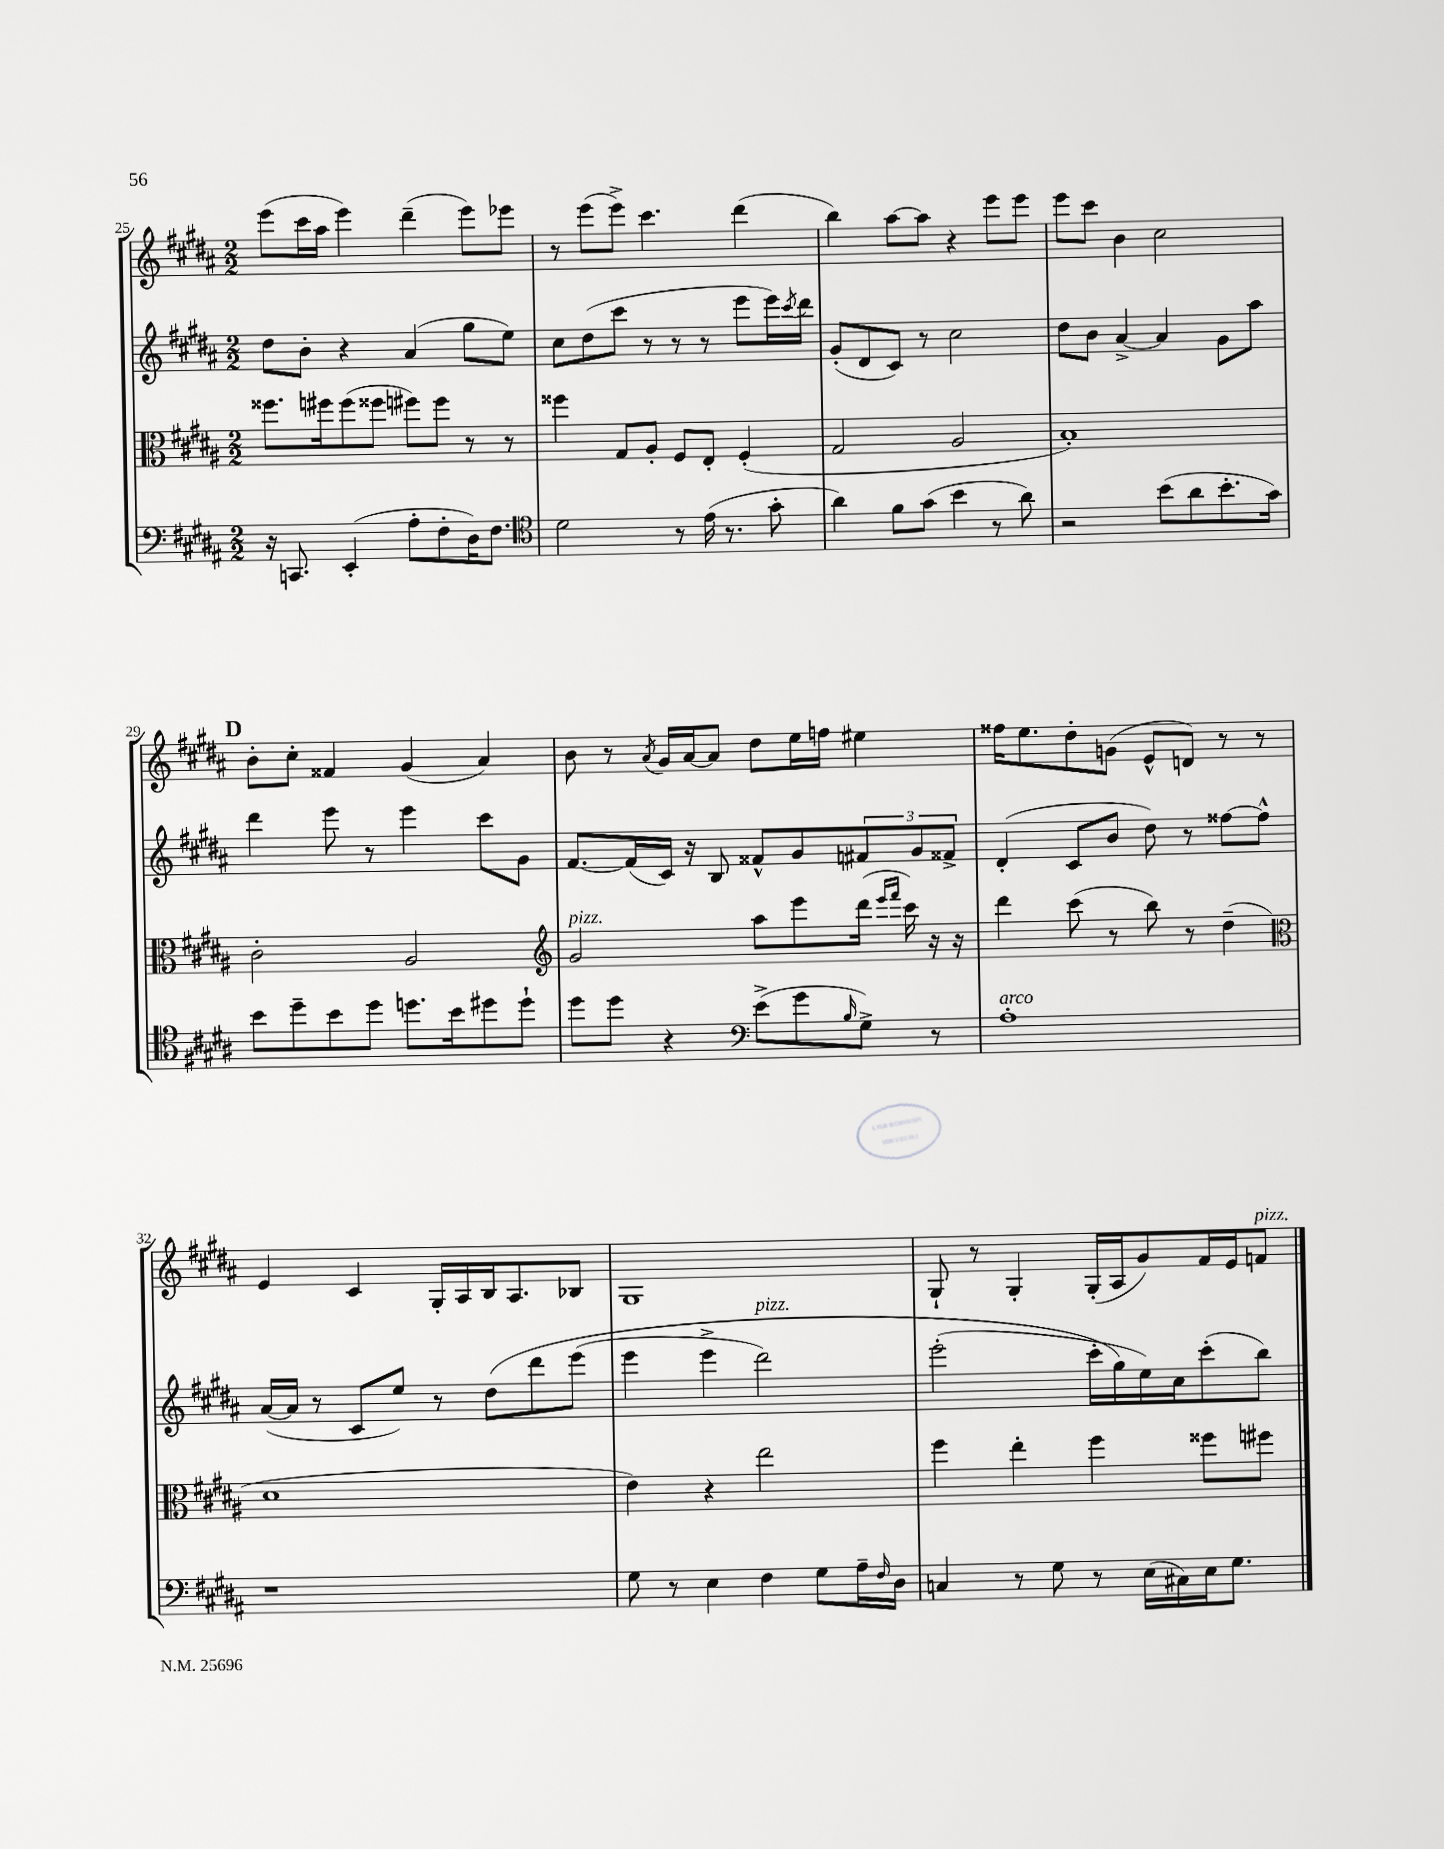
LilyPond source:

<<
\new StaffGroup <<
\new Staff = "s0" {
    \clef treble \key b \major \numericTimeSignature \time 2/2
    e'''8( cis'''16 ais''16 e'''4) dis'''4--( e'''8) ees'''8 |
    r8 e'''8( e'''8->) cis'''4. dis'''4( |
    b''4) ais''8~ ais''8 r4 e'''8 e'''8 |
    e'''8 cis'''8 b'4 cis''2 |
    \mark \markup { \bold "D" } b'8-. cis''8-. fisis'4 gis'4( ais'4) |
    b'8 r8 \acciaccatura { ais'8 } gis'16 ais'16~ ais'8 dis''8 e''16 f''16 eis''4 |
    fisis''16 e''8. dis''8-. g'8( e'8-^ d'8) r8 r8 |
    e'4 cis'4 gis16-. ais16 b16 ais8. bes8 |
    gis1 |
    gis8-! r8 gis4-. gis16-.( ais16 gis'8) fis'16 e'16 f'8^\markup { \italic "pizz." } \bar "|." |
}
\new Staff = "s1" {
    \clef treble \key b \major \numericTimeSignature \time 2/2
    dis''8 b'8-. r4 ais'4( gis''8 e''8) |
    cis''8 dis''8( cis'''8 r8 r8 r8 e'''8 e'''16) \acciaccatura { cis'''8 } dis'''16 |
    gis'8-.( dis'8 cis'8) r8 cis''2 |
    dis''8 b'8 ais'4~-> ais'4 gis'8 ais''8 |
    \mark \markup { \bold "D" } dis'''4 e'''8 r8 e'''4 cis'''8 gis'8 |
    fis'8.~ fis'16( cis'16) r16 b8 fisis'8-^ gis'8 \tuplet 3/2 { fis'8 gis'8 fisis'8-> } |
    dis'4-.( cis'8 b'8 dis''8) r8 fisis''8~ fisis''8-^ |
    ais'16~( ais'16 r8 cis'8 e''8) r8 dis''8\( dis'''8 e'''8( |
    e'''4 e'''4-> dis'''2^\markup { \italic "pizz." }) |
    e'''2-.( cis'''16-. gis''16\) e''16) cis''16 cis'''8-.( b''8) \bar "|." |
}
\new Staff = "s2" {
    \clef alto \key b \major \numericTimeSignature \time 2/2
    fisis''8. fis''16 fis''8( fisis''8 fis''8) fis''8 r8 r8 |
    fisis''4 gis8 ais8-. fis8 e8-. fis4-.( |
    gis2 ais2 |
    b1-.) |
    \mark \markup { \bold "D" } cis'2-. ais2 |
    \clef treble gis'2^\markup { \italic "pizz." } ais''8 e'''8 dis'''16( \grace { e'''16 fis'''16 } cis'''16) r16 r16 |
    dis'''4 cis'''8( r8 b''8) r8 dis''4--( |
    \clef alto dis'1 |
    e'4) r4 e''2 |
    fis''4 e''4-. fis''4 fisis''8 fis''8 \bar "|." |
}
\new Staff = "s3" {
    \clef bass \key b \major \numericTimeSignature \time 2/2
    r16 c,8. e,4-.( ais8-. fis8-. dis16) fis8. |
    \clef tenor dis'2 r8 e'16( r8. gis'8-. |
    ais'4) fis'8 gis'8( b'4 r8 ais'8) |
    r2 b'8( ais'8 b'8.-. gis'16) |
    \mark \markup { \bold "D" } b'8 dis''8-- b'8 dis''8 d''8. b'16 dis''8 dis''8-! |
    dis''8 dis''8 r4 \clef bass e'8->( gis'8 \grace { b16 } gis8->) r8 |
    ais1-.^\markup { \italic "arco" } |
    r1 |
    gis8 r8 e4 fis4 gis8 ais16-- \grace { fis16 } dis16 |
    c4 r8 gis8 r8 e16( cis16) e16 gis8. \bar "|." |
}
>>
>>
\layout { \context { \Score currentBarNumber = #25 } }
